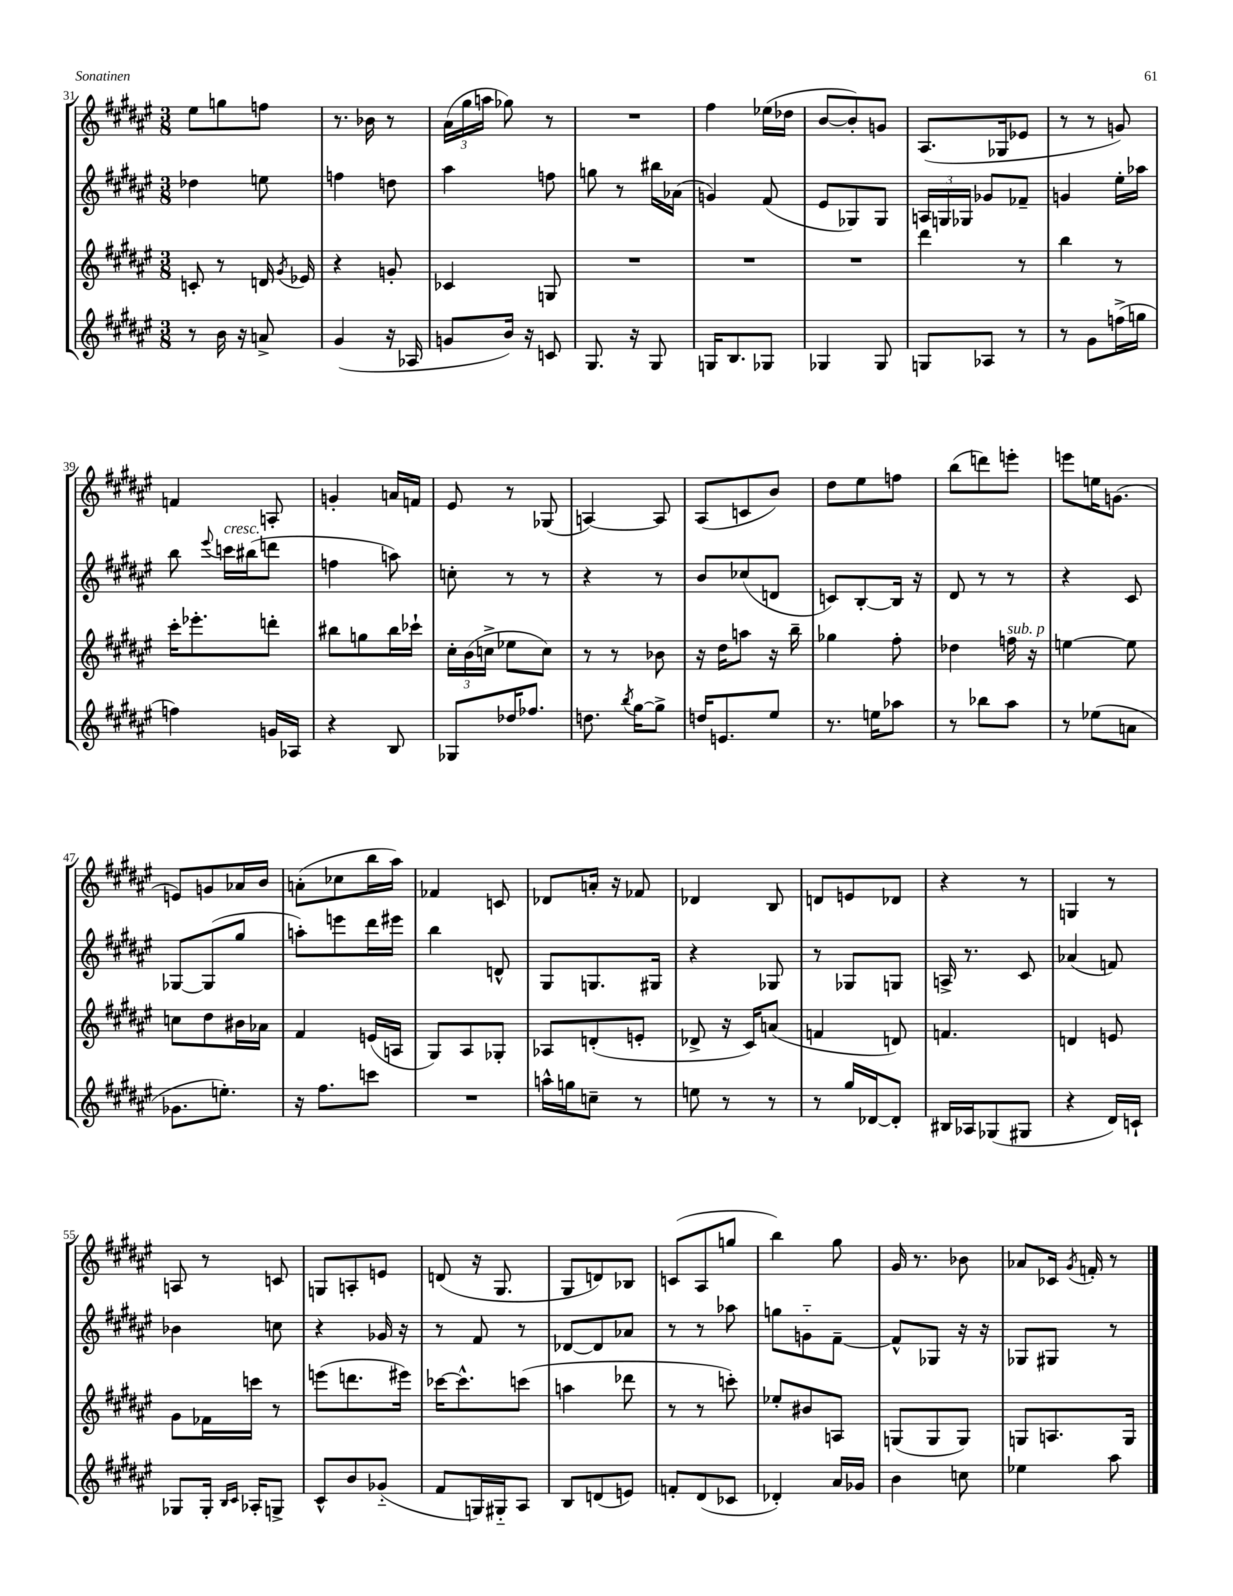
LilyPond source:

<<
\new StaffGroup <<
\new Staff = "s0" {
    \clef treble \key fis \major \numericTimeSignature \time 3/8
    \autoBeamOff eis''8[ g''8 f''8] |
    r8. bes'16 r8 |
    \tuplet 3/2 { ais'16[( gis''16 a''16] } ges''8) r8 |
    R4. |
    fis''4 ees''16[( des''16] |
    b'8[~ b'8-.) g'8] |
    ais8.[( ges16 ees'8] |
    r8 r8 g'8) |
    f'4 a8-. |
    g'4-. a'16[ f'16] |
    eis'8 r8 ges8( |
    a4~) a8 |
    ais8[( c'8 b'8]) |
    dis''8[ eis''8 f''8] |
    b''8[( d'''8) e'''8]-. |
    e'''8[ e''16 g'8.]( |
    e'8[) g'8 aes'16 b'16] |
    a'8[-.( ces''8 b''16 ais''16]) |
    fes'4 c'8 |
    des'8[ a'16]-. r16 fes'8 |
    des'4 b8 |
    d'8[ e'8 des'8] |
    r4 r8 |
    g4 r8 |
    a8 r8 c'8 |
    g8[ a8-. e'8] |
    d'8( r16 gis8. |
    gis8[ d'8) bes8] |
    c'8[( ais8 g''8] |
    b''4) gis''8 |
    gis'16 r8. bes'8 |
    aes'8[ ces'16] \acciaccatura { gis'8 } f'16-. r8 \bar "|." |
}
\new Staff = "s1" {
    \clef treble \key fis \major \numericTimeSignature \time 3/8
    \autoBeamOff des''4 e''8 |
    f''4 d''8 |
    ais''4 f''8 |
    g''8 r8 bis''16[ aes'16]( |
    g'4) fis'8( |
    eis'8[ ges8) ges8] |
    \tuplet 3/2 { a16[ g16 ges16] } ges'8[ fes'8]-- |
    g'4 eis''16[-. aes''16] |
    b''8 \appoggiatura { eis'''8 } c'''16[^\markup { \italic "cresc." } bis''16( d'''8] |
    f''4 a''8) |
    c''8-. r8 r8 |
    r4 r8 |
    b'8[ ces''8( d'8] |
    c'8[) b8~-. b16] r16 |
    dis'8 r8 r8 |
    r4 cis'8 |
    ges8[~ ges8( gis''8] |
    a''8[-.) e'''8 dis'''16 eis'''16] |
    b''4 d'8-^ |
    gis8[ g8. gis16] |
    r4 ges8 |
    r8 ges8[ g8] |
    a16-> r8. cis'8 |
    aes'4( f'8) |
    bes'4 c''8 |
    r4 ges'16 r16 |
    r8 fis'8 r8 |
    des'8[~ des'8 aes'8] |
    r8 r8 aes''8 |
    g''8[ g'8-_ fis'8]~-- |
    fis'8[-^ ges8] r16 r16 |
    ges8[ gis8] r8 \bar "|." |
}
\new Staff = "s2" {
    \clef treble \key fis \major \numericTimeSignature \time 3/8
    \autoBeamOff c'8-. r8 d'16 \acciaccatura { gis'8 } ees'16 |
    r4 g'8-. |
    ces'4 g8 |
    R4. |
    R4. |
    R4. |
    dis'''4 r8 |
    b''4 r8 |
    cis'''16[-. ees'''8.-. d'''8]-. |
    bis''8[ g''8 bis''16 ces'''16]-! |
    \tuplet 3/2 { cis''16[-. b'16( c''16]-> } ees''8[ c''8]) |
    r8 r8 bes'8 |
    r16 dis''16[ a''8] r16 b''16-- |
    ges''4 fis''8-. |
    des''4 f''16^\markup { \italic "sub. p" } r16 |
    e''4~ e''8 |
    c''8[ dis''8 bis'16 aes'16] |
    fis'4 e'16[( a16] |
    gis8[) ais8 ges8]-. |
    aes8[ d'8-.( e'8]-. |
    des'8-> r16 cis'16[) a'8]( |
    f'4 d'8) |
    f'4. |
    d'4 e'8 |
    gis'8[ fes'16 c'''16] r8 |
    e'''8[( d'''8. eis'''16]) |
    ces'''16[~ ces'''8.-^ c'''8]( |
    a''4 des'''8 |
    r8 r8 c'''8-.) |
    ees''8[-. bis'8 a8] |
    g8[( g8 g8]) |
    g8[ a8. g16] \bar "|." |
}
\new Staff = "s3" {
    \clef treble \key fis \major \numericTimeSignature \time 3/8
    \autoBeamOff r8 b'16 r16 a'8-> |
    gis'4( r16 aes16 |
    g'8[ b'16]) r16 c'8 |
    gis8. r16 gis8 |
    g16[ b8. ges8] |
    ges4 ges8 |
    g8[ aes8] r8 |
    r8 gis'8[ f''16->( g''16] |
    f''4) g'16[ aes16] |
    r4 b8 |
    ges8[ des''16 fes''8.] |
    d''8. \acciaccatura { b''8 } gis''16[~ gis''8]-> |
    d''16[ e'8. eis''8] |
    r8. e''16[ aes''8] |
    r8 bes''8[ ais''8] |
    r8 ees''8[( a'8] |
    ges'8.[ e''8.]-.) |
    r16 fis''8.[ c'''8] |
    R4. |
    a''16[-^ g''16 c''8]-- r8 |
    e''8 r8 r8 |
    r8 gis''16[ des'16~ des'8]-. |
    bis16[ aes16 ges8( gis8] |
    r4 dis'16[) c'16]-! |
    ges8[ ges16]-. \grace { b16[ cis'16] } aes16[-. g8]-> |
    cis'8[-^ b'8 ges'8]-_( |
    fis'8[ g16) gis16-_ ais8] |
    b8[ d'8( e'8]) |
    f'8[-. dis'8( ces'8] |
    des'4-.) ais'16[ ges'16] |
    b'4 c''8 |
    ees''4 ais''8 \bar "|." |
}
>>
>>
\layout { \context { \Score currentBarNumber = #31 } }
